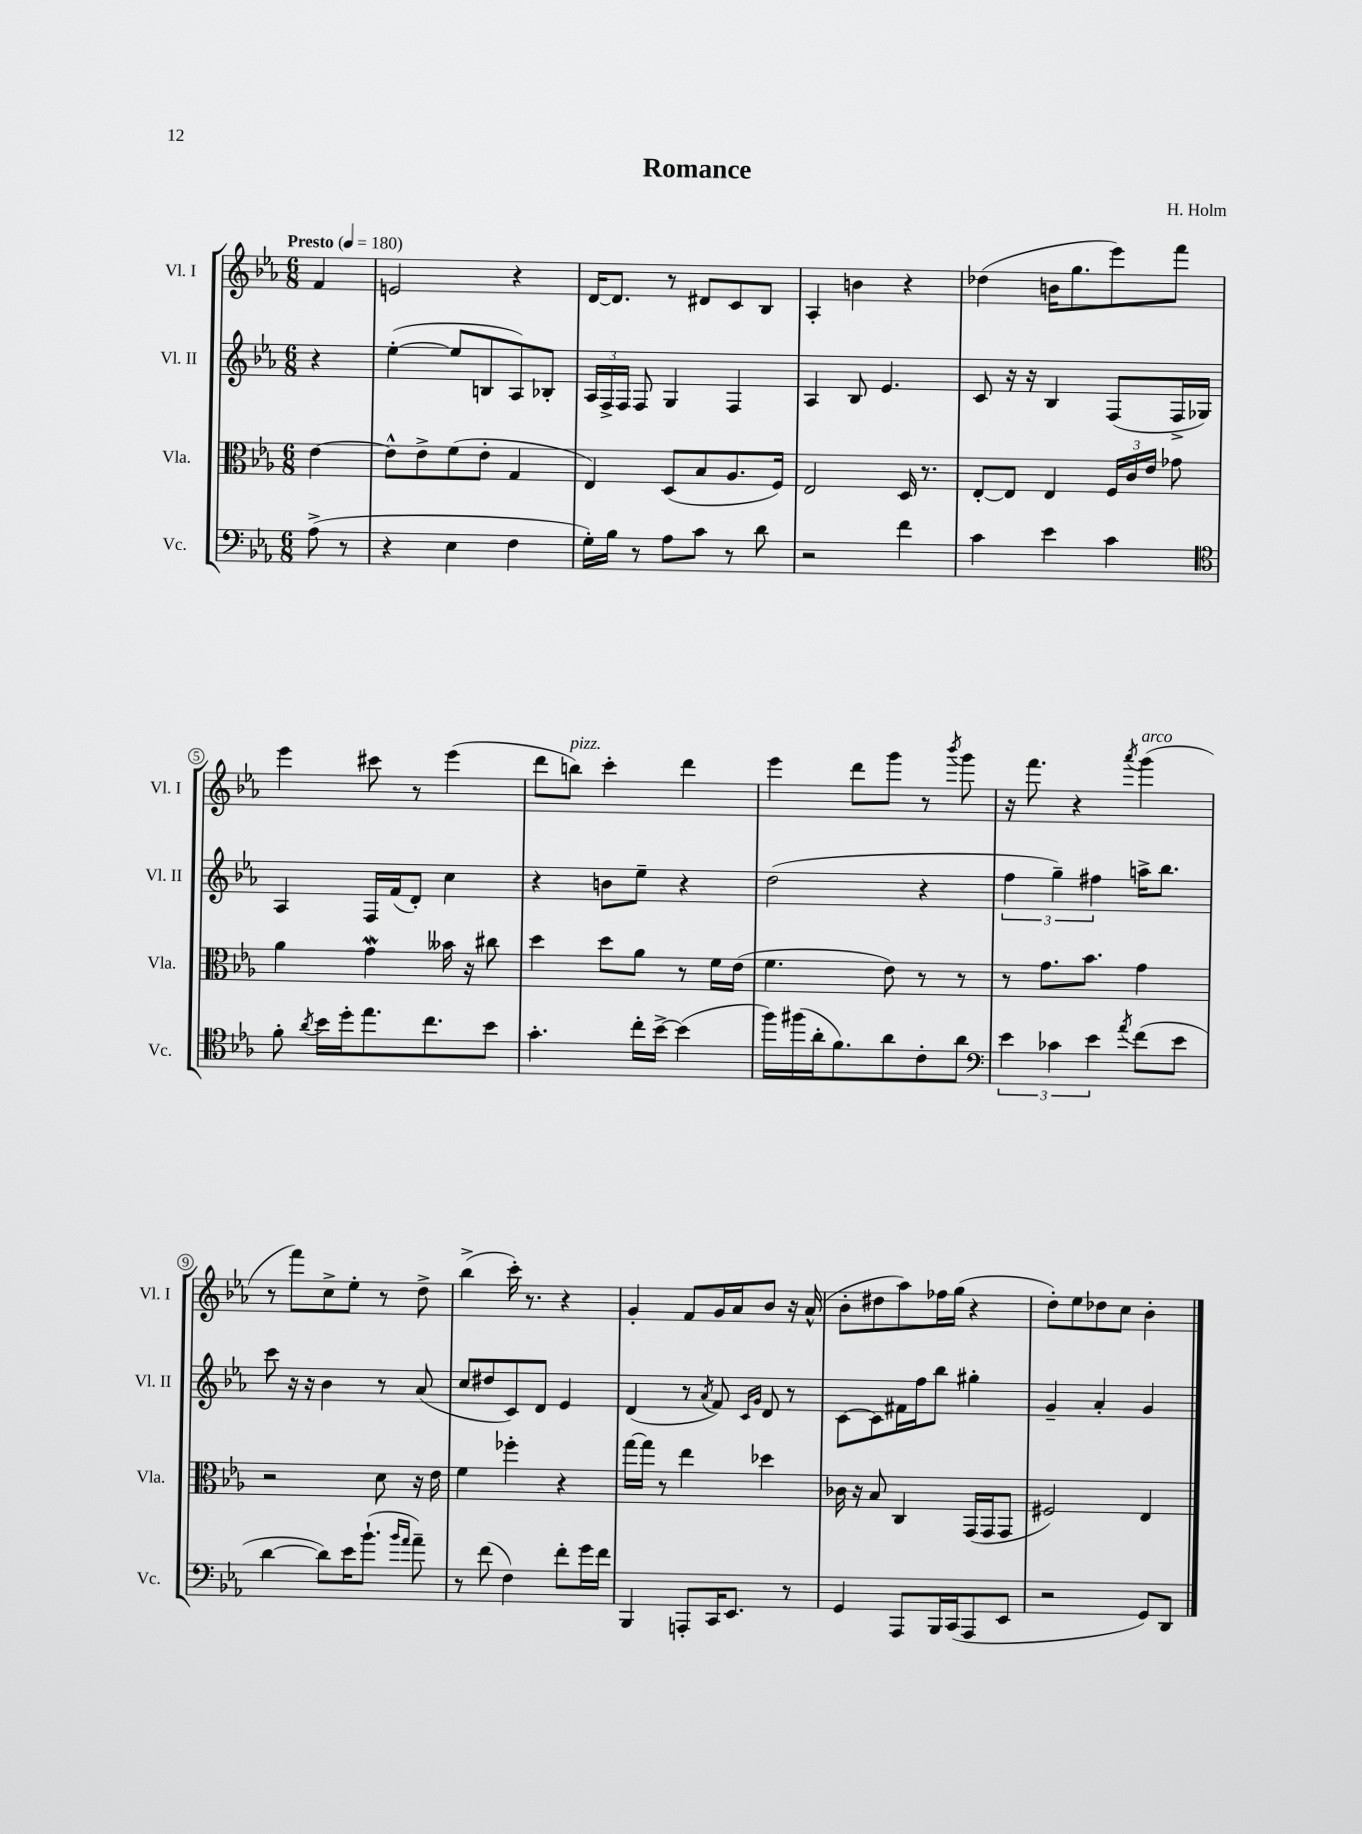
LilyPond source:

\header { title = "Romance" composer = "H. Holm" }
<<
\new StaffGroup <<
\new Staff = "s0" \with { instrumentName = "Vl. I" shortInstrumentName = "Vl. I" } {
    \clef treble \key ees \major \numericTimeSignature \time 6/8 \partial 4 \tempo "Presto" 4 = 180
    \autoBeamOff f'4 |
    e'2 r4 |
    d'16[~ d'8.] r8 dis'8[ c'8 bes8] |
    aes4-. b'4 r4 |
    des''4( b'16[ g''8. ees'''8) f'''8] |
    ees'''4 cis'''8 r8 ees'''4( |
    d'''8[ b''8]^\markup { \italic "pizz." }) c'''4-. d'''4 |
    ees'''4 d'''8[ g'''8] r8 \acciaccatura { bes'''8 } g'''8 |
    r16 f'''8. r4 \acciaccatura { aes'''8 } g'''4^\markup { \italic "arco" }( |
    r8 f'''8[) c''8-> ees''8]-. r8 d''8-> |
    bes''4->( c'''16-.) r8. r4 |
    g'4-. f'8[ g'16 aes'16 bes'8] r16 aes'16-^( |
    bes'8[-. dis''8 aes''8) fes''16 g''16]( r4 |
    d''8[-.) ees''8 des''8 c''8] bes'4-. \bar "|." |
}
\new Staff = "s1" \with { instrumentName = "Vl. II" shortInstrumentName = "Vl. II" } {
    \clef treble \key ees \major \numericTimeSignature \time 6/8 \partial 4
    \autoBeamOff r4 |
    ees''4~-.( ees''8[ b8 aes8) bes8]-. |
    \tuplet 3/2 { aes16[ f16-> f16] } f8 g4 f4 |
    aes4 bes8 ees'4. |
    c'8 r16 r16 bes4 f8[( f16-> ges16]) |
    aes4 f16[ f'16( d'8]-.) c''4 |
    r4 b'8[ ees''8]-- r4 |
    d''2( r4 |
    \tuplet 3/2 { f''4 g''4--) fis''4 } a''16[-> bes''8.] |
    c'''8 r16 r16 bes'4 r8 aes'8( |
    c''8[ dis''8 c'8) d'8] ees'4 |
    d'4( r8 \acciaccatura { aes'8 } f'8) \grace { c'16[ g'16] } d'8 r8 |
    c'8[~ c'8 fis'16 f''16 bes''8] gis''4-. |
    g'4-- aes'4-. g'4 \bar "|." |
}
\new Staff = "s2" \with { instrumentName = "Vla." shortInstrumentName = "Vla." } {
    \clef alto \key ees \major \numericTimeSignature \time 6/8 \partial 4
    \autoBeamOff ees'4~ |
    ees'8[-^ ees'8-> f'8( ees'8]-. g4 |
    ees4) d8[( bes8 aes8. f16]) |
    ees2 d16 r8. |
    ees8[~-. ees8] ees4 \tuplet 3/2 { f16[ c'16 ees'16] } ges'8 |
    aes'4 g'4\mordent beses'16 r16 cis''8 |
    d''4 d''8[ aes'8] r8 f'16[ ees'16]( |
    f'4. ees'8) r8 r8 |
    r8 g'8.[ bes'8.] g'4 |
    r2 d'8 r16 ees'16 |
    f'4 fes''4-. r4 |
    g''16[~ g''16] r8 ees''4 des''4 |
    ces'16 r16 bes8 c4 g,16[( g,16 g,8] |
    fis2) ees4 \bar "|." |
}
\new Staff = "s3" \with { instrumentName = "Vc." shortInstrumentName = "Vc." } {
    \clef bass \key ees \major \numericTimeSignature \time 6/8 \partial 4
    \autoBeamOff aes8->( r8 |
    r4 ees4 f4 |
    g16[-.) bes16] r8 aes8[ c'8] r8 d'8 |
    r2 f'4 |
    c'4 ees'4 c'4 |
    \clef tenor f'8-. \acciaccatura { aes'8 } bes'16[ d''16-. ees''8. c''8. bes'8] |
    g'4.-. c''16[-. bes'16]~-> bes'4( |
    f''16[) fis''16( aes'16-. f'8.) aes'8 c'8-. aes'8] |
    \clef bass \tuplet 3/2 { ees'4 ces'4 ees'4 } \acciaccatura { aes'8 } f'8[( ees'8] |
    d'4~ d'8[) ees'16 bes'8.]-!( \grace { bes'16[ aes'16] } aes'8--) |
    r8 f'8( f4) f'8[-. g'16 f'16] |
    bes,,4 a,,8[-. c,16 ees,8.] r8 |
    g,4 aes,,8[ bes,,16 c,16( aes,,8 ees,8] |
    r2 g,8[) d,8] \bar "|." |
}
>>
>>
\layout { \context { \Score \override BarNumber.stencil = #(make-stencil-circler 0.1 0.3 ly:text-interface::print) } }
